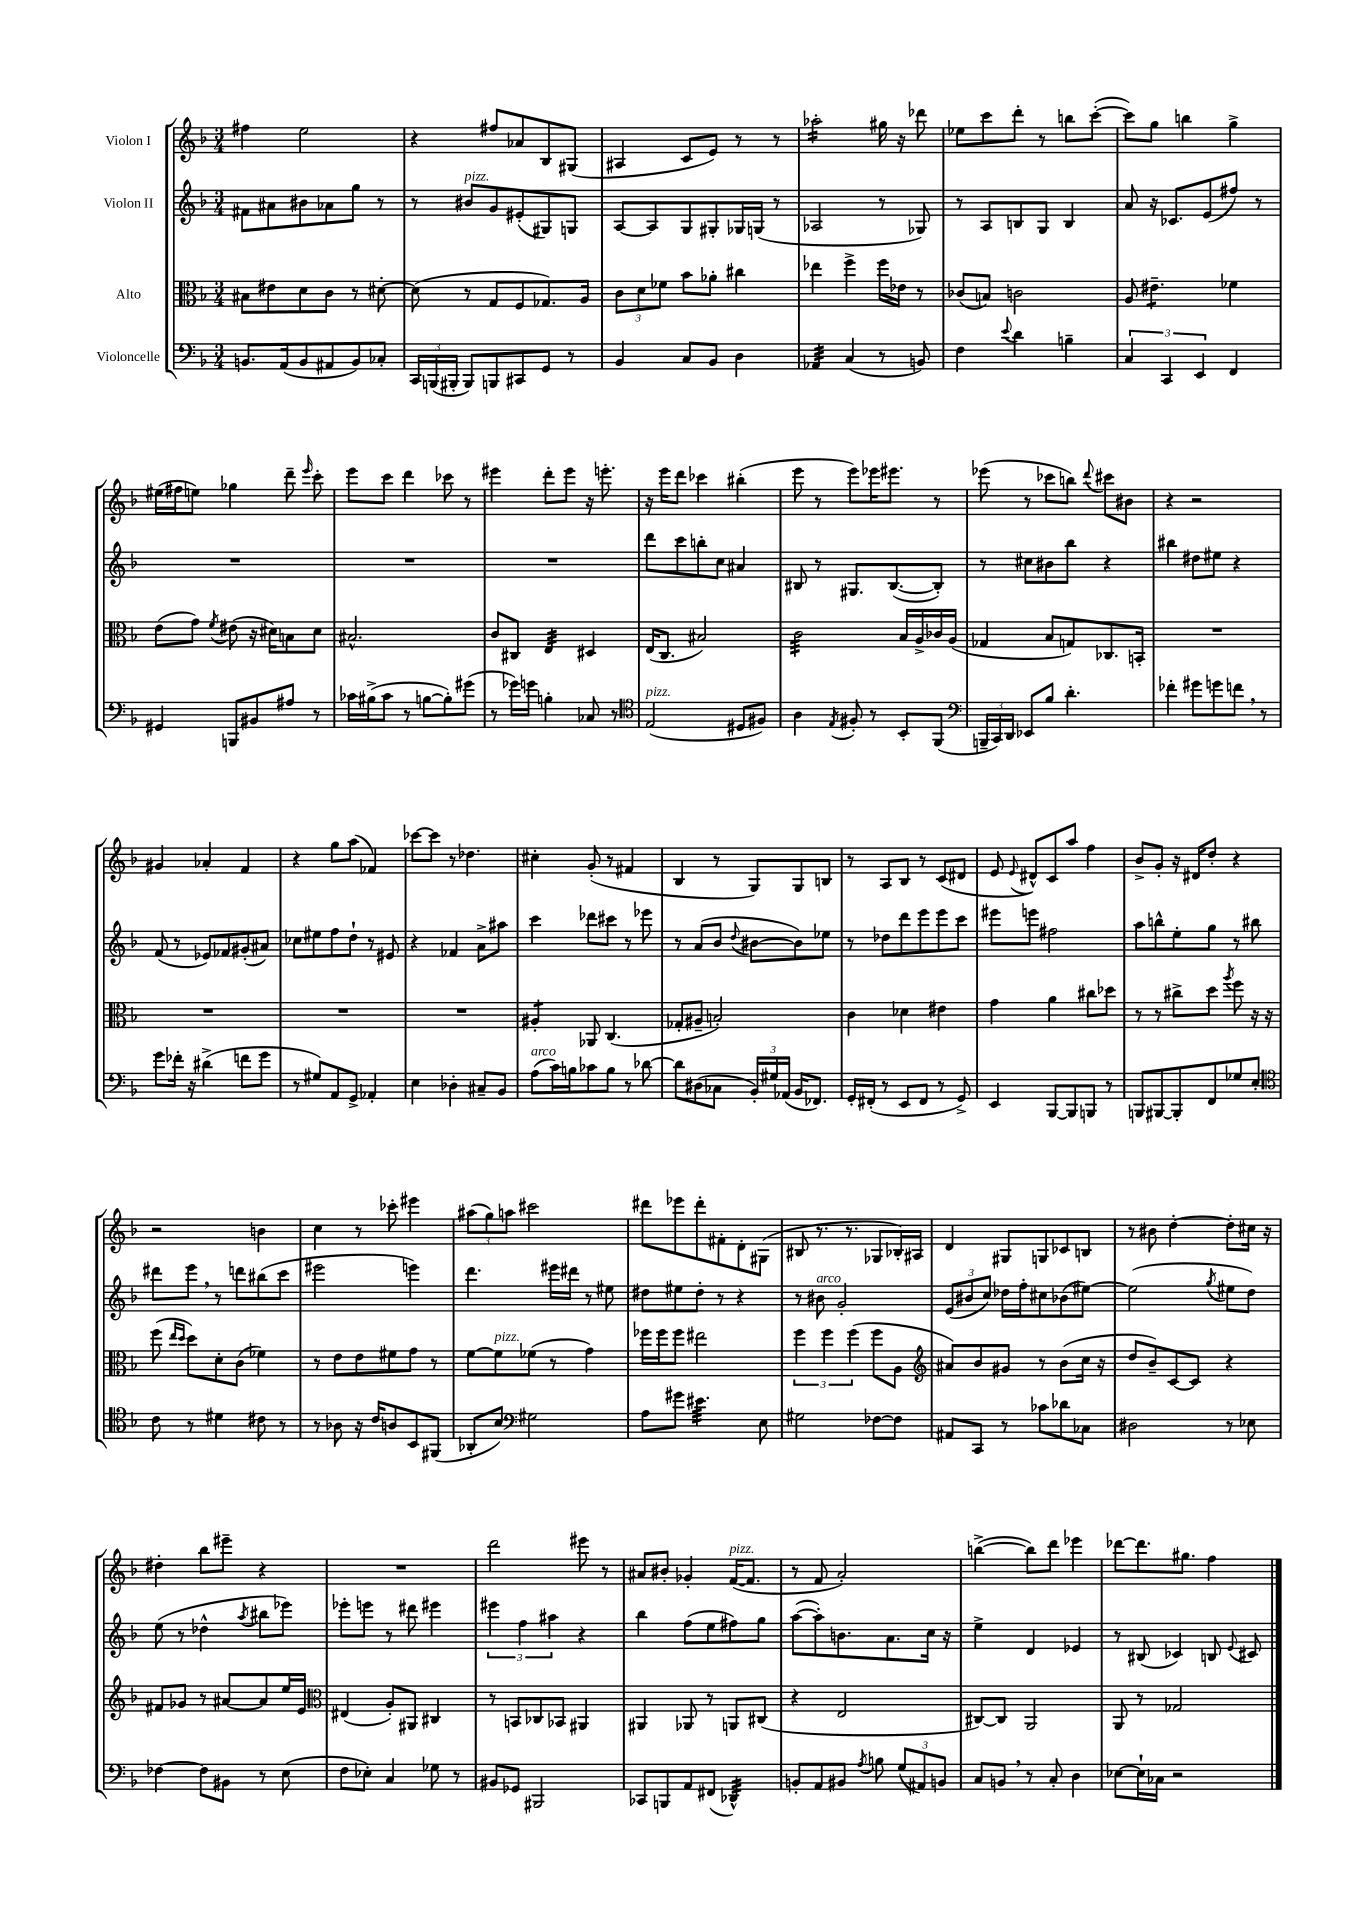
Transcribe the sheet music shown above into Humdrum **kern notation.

**kern	**kern	**kern	**kern
*staff4	*staff3	*staff2	*staff1
*clefF4	*clefC3	*clefG2	*clefG2
*k[b-]	*k[b-]	*k[b-]	*k[b-]
*M3/4	*M3/4	*M3/4	*M3/4
8.BB	8B#	8f#	4ff#
.	8e#	8a#	.
(16AA	.	.	.
8BB	8d	8b#	2ee
8AA#	8c	8a-	.
8BB)	8r	8gg	.
8C-'	[8d#'	8r	.
=	=	=	=
24CC	(8d#]	8r	4r
(24BBB	.	.	.
24BBB#'	.	.	.
8BBB#)	8r	8b#	.
8BBB	8G	8g	8ff#
8CC#	8F	(8e#'	8a-
8GG	8.G-)	8G#)	8B-
8r	.	8G	(8G#
.	16A	.	.
=	=	=	=
4BB-	12c	[8A	4A#
.	12d	.	.
.	.	8A]	.
.	12f-	.	.
8C	8b-	8G	8c
8BB-	8a-'	8G#'	8e)
4D	4cc#	16G-	8r
.	.	(16G	.
.	.	8r	8r
=	=	=	=
4AA-	4ee-	2A-	2aa-'
(4C	4ff^	.	.
8r	16ff	8r	16gg#
.	16e-	.	16r
8BB)	8r	8G-)	8ddd-
=	=	=	=
4F	(8c-	8r	8ee-
.	8B)	8A	8ccc
8qqe	.	.	.
4d	2c	8B	8ddd'
.	.	8G	8r
4B~	.	4B	8bb
.	.	.	([8ccc'
=	=	=	=
6C	8A	8a	8ccc])
.	4.e#~	16r	8gg
6CC	.	.	.
.	.	8.c-	.
.	.	.	4bb
6EE	.	.	.
.	.	(8e	.
4FF	4f-	8ff#)	4gg^
.	.	8r	.
=	=	=	=
4GG#	(8e	2.r	(16ee#
.	.	.	16ff#
.	8g)	.	8ee)
.	8qf	.	.
8BBB	(8e#	.	4gg-
8BB#	16r	.	.
.	16d#)	.	.
8A#	8B	.	8ddd~
.	.	.	16qqeee
8r	8d#	.	8ccc'
=	=	=	=
16c-	2.B#^^	2.r	8eee
(16B#^	.	.	.
8c-	.	.	8ccc
8r	.	.	4ddd
[8B	.	.	.
8B'])	.	.	8ccc-
(8g#	.	.	8r
=	=	=	=
8r	8c	2.r	4eee#
16g-)	8C#	.	.
16g	.	.	.
4B'	4E	.	8ddd'
.	.	.	8eee#
8C-	4D#	.	16r
.	.	.	8.eee'
8r	.	.	.
=	=	=	=
*clefC4	*	*	*
(2E	(16E	8ddd	16r
.	8.C	.	16eee
.	.	8ccc	8ddd
.	2B#)	8bb'	4ccc-
.	.	8cc	.
8D#	.	4a#	(4bb#'
8F#)	.	.	.
=	=	=	=
4A	2c	8B#	8eee
.	.	8r	8r
8qE	.	.	.
8F#'	.	8.G#	8eee)
8r	.	.	16eee-
.	.	([8.B#	8.eee#
8BB-'	16B-	.	.
.	16A^	.	.
(8FF	16c-	8B#'])	8r
.	(16A	.	.
=	=	=	=
*clefF4	*	*	*
24BBB~	4G-	8r	(8eee-
24CC)	.	.	.
24DD	.	.	.
8EE-	.	8cc#	8r
8B-	8B-	8b#	8ccc-
4.d'	8G)	8bb-	8bb)
.	.	.	8qqddd
.	8.C-	4r	8ccc#
.	.	.	8b#
.	16BB'	.	.
=	=	=	=
4f-'	2.r	4bb#	4r
8g#	.	8dd#	2r
8g	.	8ee#	.
8f	.	4r	.
8r	.	.	.
=	=	=	=
8g	2.r	(8f	4g#
16f-'	.	8r	.
16r	.	.	.
(4d#^	.	8e-)	4a-'
.	.	8f-	.
8f	.	(8g#'	4f
8g	.	8a#)	.
=	=	=	=
8r	2.r	8cc-	4r
8G#)	.	8ee#	.
8AA	.	8ff	8gg
8GG^	.	8dd`	(8aa
4AA-'	.	8r	4f-)
.	.	8e#	.
=	=	=	=
4E	2.r	4r	[8ccc-
.	.	.	8ccc-]
4D-'	.	4f-	8r
.	.	.	4.dd-
8C#~	.	8a^	.
8BB-	.	8aa#	.
=	=	=	=
(8A	4A#'	4ccc	4cc#'
16c)	.	.	.
16B	.	.	.
8c-	8AA-	8ddd-	(8g'
8B	(4.C	8ccc#	8r
8r	.	8r	4f#
[8d-	.	8eee-	.
=	=	=	=
8d-]	8G-'	8r	4B-
(8D#	8A#~	(8a	.
8C-	2B')	8b-	8r
.	.	8qqdd	.
24BB-')	.	[8b#	8G)
24G#	.	.	.
(24AA-	.	.	.
16BB-	.	8b#])	8G
8.FF-)	.	.	.
.	.	8ee-	8B
=	=	=	=
16GG'	4c	8r	8r
(16FF#'	.	.	.
8r	.	8dd-	8A
8EE	4d-	8ddd	8B-
8FF#	.	8eee	8r
8r	4e#	8eee	(8c
8GG^)	.	8ccc	8d#
=	=	=	=
4EE	4g	8eee#	8e
.	.	.	8qqe
.	.	8eee	8d#^^)
[8BBB-	4a	2ff#	8c
8BBB-]	.	.	8aa
8BBB	8cc#	.	4ff
8r	8dd-	.	.
=	=	=	=
8BBB	8r	8aa	8b-^
[8BBB#	8r	8bb^^	8g'
8BBB#']	8cc#^	8ee'	16r
.	.	.	16d#
8FF	8dd	8gg	8dd'
.	8qaa	.	.
8G-	8ff	8r	4r
8E'	16r	8bb#	.
.	16r	.	.
=	=	=	=
*clefC4	*	*	*
8c	(8ff	8ddd#	2r
.	16qqee	.	.
.	16qqdd	.	.
8r	8dd)	8eee	.
4d#	8d'	8r	.
.	(8c	8ddd	.
8c#	4f-)	(8bb#	4b
8r	.	8ccc	.
=	=	=	=
8r	8r	2eee#	4cc
8A-	8e	.	.
16r	8e	.	8r
16c	.	.	.
8A	8f#	.	8ccc-'
8BB-	8g	4eee)	4eee#
(8FF#	8r	.	.
=	=	=	=
8AA-'	[8f	4.ddd	(12aa#
.	.	.	12gg)
8B-)	8f]	.	.
.	.	.	12aa
*clefF4	*	*	*
2G#	(8f-	.	2ccc#
.	8r	16eee#	.
.	.	16ddd#	.
.	4g)	8r	.
.	.	8ee#	.
=	=	=	=
8A	16ff-	8dd#	8ddd#
.	16ff-	.	.
8g#	8ff-	8ee#	8eee-
4.e#	2ee#	8dd#'	8ddd#'
.	.	8r	8f#'
.	.	4r	8d'
8E	.	.	(8G#
=	=	=	=
2G#	6ff	8r	8B#
.	.	8b#	8.r
.	6ff	.	.
.	.	2g'	.
.	.	.	8.r
.	(6ff	.	.
[8F-	8ff	.	8G-
8F-]	8A	.	16B-')
.	.	.	16A#
=	=	=	=
*	*clefG2	*	*
8AA#	8a#)	(12e	4d
.	.	12b#	.
8CC	8b-	.	.
.	.	12cc)	.
8r	8g#	16dd-	8G#
.	.	16ff'	.
8c-	8r	8cc#	8G
8d-	(8b-	(8b-	8c-
8C-	16cc	[8ee#)	8B
.	16r	.	.
=	=	=	=
2D#	8dd	(2ee#]	8r
.	8b-~)	.	8b#
.	[8c	.	[4dd'
.	8c]	.	.
.	.	8qgg	.
8r	4r	8ee#	8dd']
8E-	.	8dd)	16cc#
.	.	.	16r
=	=	=	=
[4F-	8f#	(8ee	4dd#'
.	8g-	8r	.
8F-]	8r	4dd-^^	8bb-
8BB#	[8a#	.	8eee#~
.	.	8qaa	.
8r	8a#]	8bb#	4r
(8E	16ee	8eee-)	.
.	16e	.	.
=	=	=	=
*	*clefC3	*	*
8F	(4E#	8eee-'	2.r
8E-')	.	8eee	.
4C	8A')	8r	.
.	8AA#	8ddd#	.
8G-	4C#	4eee#	.
8r	.	.	.
=	=	=	=
8BB#	8r	6eee#	2ddd
8GG-	8BB	.	.
.	.	6ff	.
2BBB#	8C-	.	.
.	.	6aa#	.
.	8BB-	.	.
.	4AA#	4r	8eee#
.	.	.	8r
=	=	=	=
8CC-	4AA#	4bb-	8a#
8BBB	.	.	8b#'
8AA	8AA-	(8ff	4g-'
(8FF#	8r	8ee	.
4DD-^^)	8AA	8ff#)	([16f
.	.	.	8.f]
.	(8C#	8gg	.
=	=	=	=
8BB'	4r	([8aa	8r
8AA	.	8aa'])	8f
8BB#	2E	8.b	2a')
8qA	.	.	.
8B	.	.	.
.	.	8.a	.
(12G	.	.	.
12AA#)	.	.	.
.	.	16cc	.
12BB	.	.	.
.	.	16r	.
=	=	=	=
8C	[8C#)	4ee^	([4bb^
8BB	8C#]	.	.
8r	2AA	4d	8bb])
8C'	.	.	8ddd
4D	.	4e-	4eee-
=	=	=	=
[8E-	8AA	8r	[8ddd-
16E-`]	8r	(8B#	8.ddd-]
16C-	.	.	.
2r	2G-	4c-)	.
.	.	.	8.gg#
.	.	8B	4ff
.	.	8qqe	.
.	.	8c#	.
==	==	==	==
*-	*-	*-	*-
